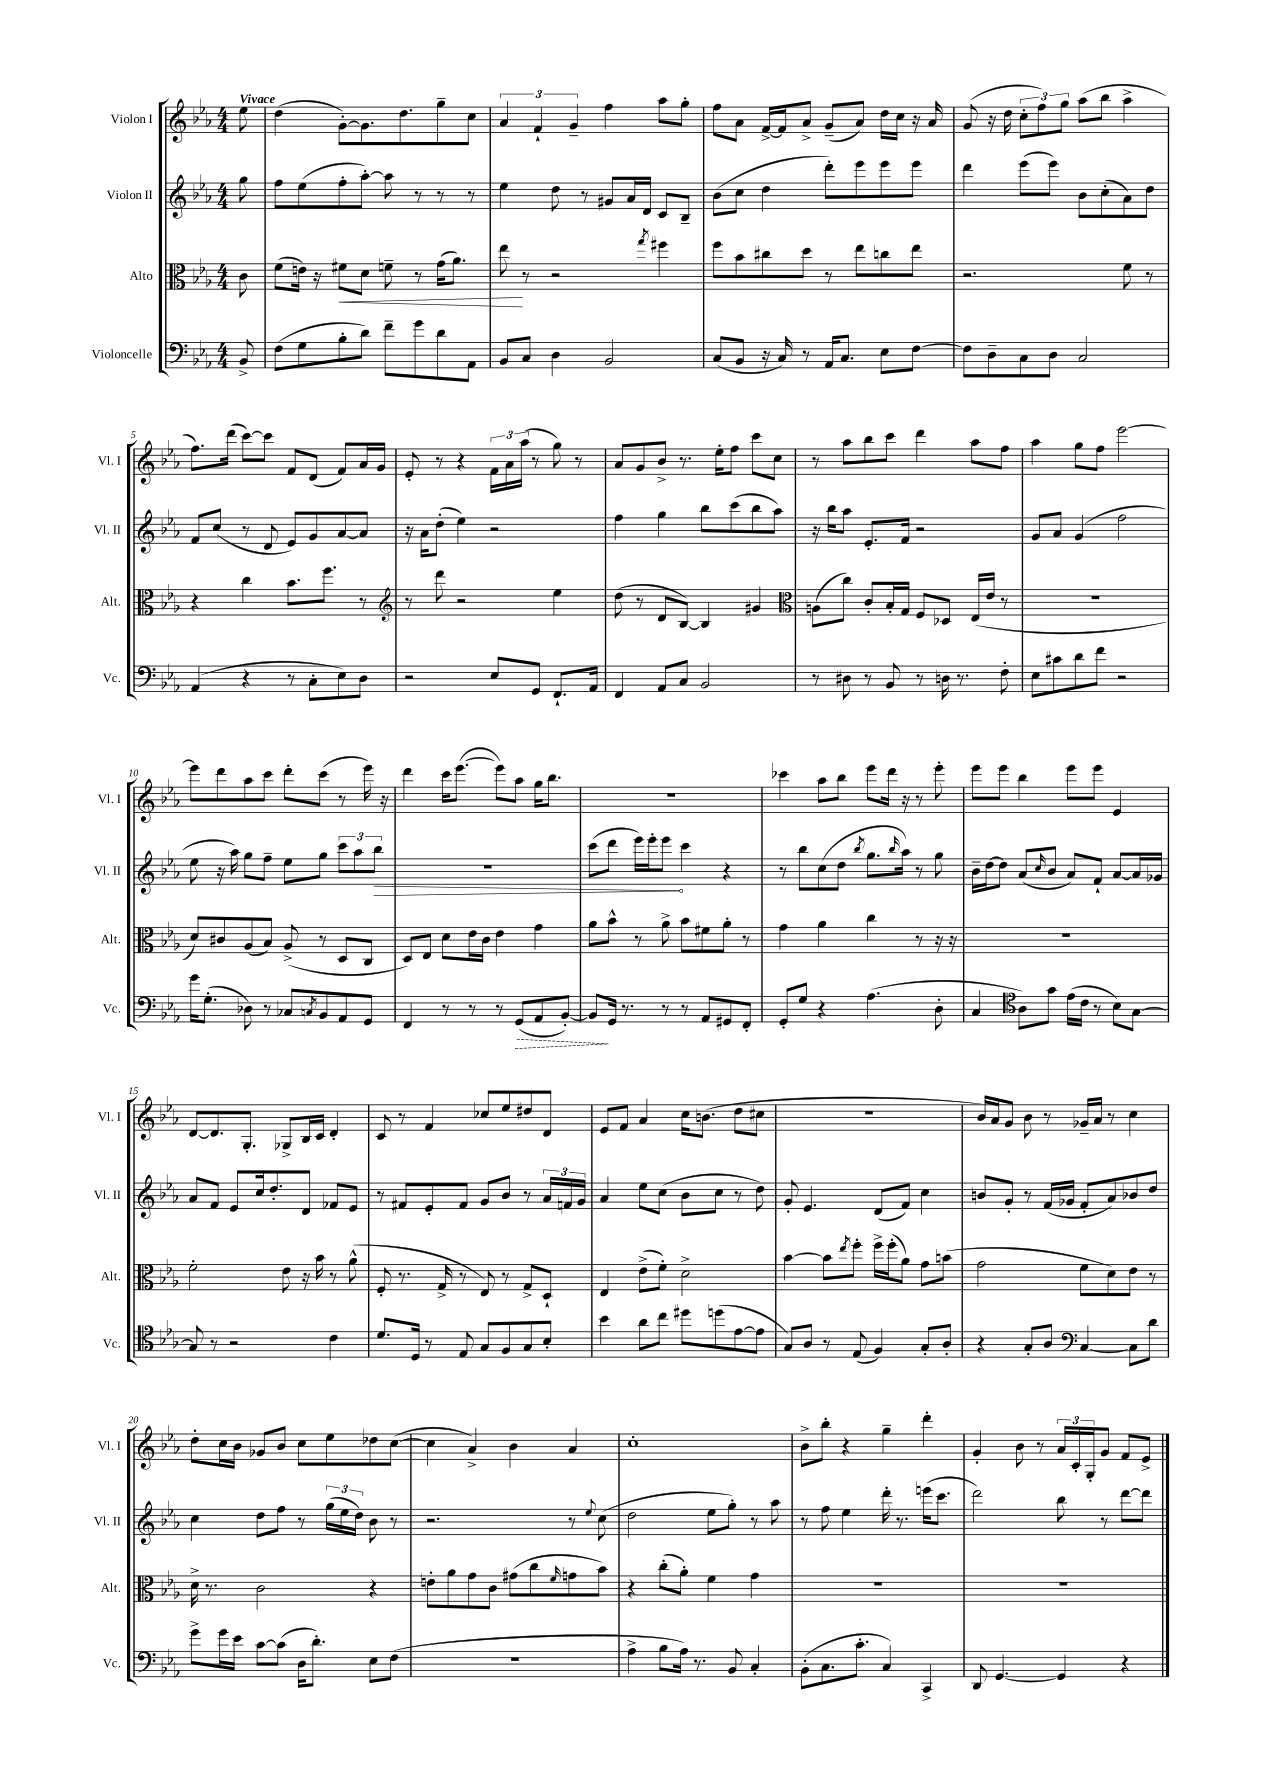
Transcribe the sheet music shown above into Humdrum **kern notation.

**kern	**kern	**kern	**kern
*staff4	*staff3	*staff2	*staff1
*clefF4	*clefC3	*clefG2	*clefG2
*k[b-e-a-]	*k[b-e-a-]	*k[b-e-a-]	*k[b-e-a-]
*M4/4	*M4/4	*M4/4	*M4/4
8BB-^/	8c\	8gg\	8ee-\
=	=	=	=
(8F\L	(8f\L	8ff\L	(4dd\
8G\	16e\Jk)	(8ee-\	.
.	16r	.	.
8B-'\	8f#\L	8ff'\	[8g'\L)
8d\J)	8d\J	[8aa-'\J)	8.g\]
8f~\L	8f~\	8aa-\]	.
.	.	.	8.dd\
8g\	8r	8r	.
8d\	(16g\LK	8r	8gg~\
.	8.a-\J)	.	.
8AA-\J	.	8r	8cc\J
=	=	=	=
8BB-/L	8ee-\	4ee-\	6a-/
8C/J	8r	.	.
.	.	.	6f`/
4D\	2r	8dd\	.
.	.	.	6g~/
.	.	8r	.
2BB-/	.	8g#/L	4ff\
.	.	16a-/L	.
.	.	16d/JJ	.
.	8qgg/	.	.
.	4ff#\	8c/L	8aa-\L
.	.	8B-~/J	8gg'\J
=	=	=	=
(8C/L	8ff\L	(8b-\L	8ff\L
8BB-/J	8b-\	8cc\J	8a-\J
16r	8cc#\	4dd\	[16f^/LL
16C/)	.	.	16f/]J
8r	8dd\J	.	8a-^/J
16AA-/LK	8r	8ddd'\L)	(8g~/L
8.C/J	.	.	.
.	8ee-\L	8eee-\	8a-/J)
8E-\L	8cc\	8eee-\	16dd\LL
.	.	.	16cc\JJ
[8F\J	8ee-\J	8eee-\J	16r
.	.	.	16a-/
=	=	=	=
8F\]L	2.r	4ddd\	(8g/
8D~\	.	.	16r
.	.	.	16dd\
8C\	.	(8eee-\L	12cc'\L
.	.	.	12ff\)
8D\J	.	8eee-\J)	.
.	.	.	12gg\J
2C/	.	8b-\L	(8aa-\L
.	.	(8cc'\	8bb-\J
.	8f\	8a-\)	4aa-^\
.	8r	8dd\J	.
=	=	=	=
(4AA-/	4r	8f/L	8.ff\L)
.	.	(8cc/J	.
.	.	.	(16ddd\Jk
4r	4cc\	8r	[8ccc\L)
.	.	8d/	8ccc\]J
8r	8.b-\L	8e-/L)	8f/L
8C'\L	.	8g/	(8d/J
.	8.ff\J	.	.
8E-\)	.	[8a-/	8f/L)
8D\J	8r	8a-/]J	16a-/L
.	.	.	16g/JJ
=	=	=	=
*	*clefG2	*	*
2r	8r	16r	8e-'/
.	.	16a-\LK	.
.	8ddd\	(8dd'\J	8r
.	2r	4ee-\)	4r
8E-/L	.	2r	24f\LL
.	.	.	24a-\
.	.	.	(24aa-\JJ
8GG/J	.	.	8r
8.FF`/L	4ee-\	.	8gg\)
.	.	.	8r
16AA-/Jk	.	.	.
=	=	=	=
4FF/	(8dd\	4ff\	8a-/L
.	8r	.	8g/
8AA-/L	8d/L	4gg\	8b-^/J
8C/J	[8B-/J)	.	8.r
2BB-/	4B-/]	8bb-\L	.
.	.	.	16ee-'\LK
.	.	(8ccc\	8ff\J
.	4g#/	8bb-\	8ccc\L
.	.	8aa-\J)	8cc\J
=	=	=	=
*	*clefC3	*	*
8r	(8A\L	16r	8r
.	.	16bb-\LK	.
8D#\	8cc\J)	8aa-\J	8aa-\L
8r	8c'/L	8.e-'/L	8bb-\
8BB-/	16B-'/L	.	8ccc\J
.	16G/JJ	16f/Jk	.
8r	8F/L	2r	4ddd\
16D\	8D-/J	.	.
8.r	.	.	.
.	(16E-/LL	.	8aa-\L
.	16e-/JJ	.	.
8F'\	8r	.	8ff\J
=	=	=	=
8E-\L	1r	8g/L	4aa-\
8c#\	.	8a-/J	.
8d\	.	(4g/	8gg\L
8f\J	.	.	8ff\J
2r	.	2ff\	[2eee-\
=	=	=	=
16g\LK	8d/L)	8ee-\	8eee-\]L
(8.G'\J	.	.	.
.	8c#/	16r	8ddd\
.	.	16aa-\)	.
8D-\)	(8A-/	8gg\L	8aa-\
8r	8B-/J)	8ff~\J	8ccc\J
8C-/L	(8A-^/	8ee-\L	8ddd'\L
8qC/	.	.	.
8BB-/	8r	8gg\J	(8ccc\J
8AA-/	8D/L	12ccc\L	8r
.	.	12aa-\	.
8GG/J	8C/J	.	16eee-\)
.	.	12bb-\J	.
.	.	.	16r
=	=	=	=
4FF/	8D/L)	1r	4ddd\
.	8E-/J	.	.
8r	8d\L	.	16ccc\LK
.	.	.	([8.eee-\J
8r	16e-\L	.	.
.	16c\JJ	.	.
8r	4e-\	.	8eee-\]L)
(8GG/L	.	.	8aa-\J
8AA-/	4g\	.	16gg\LK
.	.	.	8.bb-\J
[8BB-'/J)	.	.	.
=	=	=	=
8BB-/]L	8a-\L	(8ccc\L	1r
16GG/Jk	8b-^^\J	8ddd\J	.
8.r	.	.	.
.	8r	16eee-\LL)	.
.	.	16eee-'\J	.
8r	8a-^\	8eee-\J	.
8r	8b-\L	4ccc\	.
8AA-/L	8f#\	.	.
8GG#/	8a-'\J	4r	.
8FF'/J	8r	.	.
=	=	=	=
8GG'/L	4g\	8r	4ccc-\
8G/J	.	8bb-\L	.
4r	4a-\	(8cc\	8aa-\L
.	.	8dd\J	8bb-\J
.	.	8qbb-/	.
(4.A-\	4cc\	8.gg\L	8eee-\L
.	.	.	16ddd\Jk
.	.	16qqbb-/	.
.	.	16aa-\Jk)	16r
.	8r	8r	8r
8D'\	16r	8gg\	8eee-'\
.	16r	.	.
=	=	=	=
4C/	1r	16b-~\LL	8eee-\L
.	.	[16dd\J	.
.	.	8dd\]J	8eee-\J
*clefC4	*	*	*
8A-\L)	.	(8a-/L	4bb-\
.	.	16qqcc/	.
8g\J	.	8b-/J	.
(16e-\LL	.	8a-/L)	8eee-\L
16c\JJ	.	.	.
8r	.	8f`/J	8eee-\J
8B-\L)	.	[8a-/L	4e-/
[8G\J	.	16a-/]L	.
.	.	16g-/JJ	.
=	=	=	=
8G/]	2f'\	8a-/L	[8d/L
8r	.	8f/J	8.d/]
2r	.	8e-/L	.
.	.	.	8.G'/J
.	.	16cc/k	.
.	.	8.dd'/	.
.	8e-\	.	8G-^/L
.	16r	8d/J	16B-/L
.	16b-\	.	16c/JJ
4c\	8r	8f-/L	4d'/
.	(8a-^^\	8e-/J	.
=	=	=	=
8.d/L	8F'/	8r	8c/
.	8.r	8f#/L	8r
16D/Jk	.	.	.
8r	.	8e-'/	4f/
.	16G^/	.	.
8E-/	8r	8f#/J	.
8G/L	8E-/)	8g/L	8cc-/L
8F/	8r	8b-/J	8ee-/
8G/	8G^/L	8r	8dd#/
8B-'/J	8D`/J	24a-/LL	8d/J
.	.	24f/	.
.	.	24g/JJ	.
=	=	=	=
4b-\	4E-/	4a-/	8e-/L
.	.	.	8f/J
8a-\L	(8e-^\L	8ee-\L	4a-/
8cc\J	8f'\J)	(8cc\J	.
8dd#\L	2d^\	8b-\L	16cc\LK
.	.	.	(8.b\J
(8dd\	.	8cc\J	.
[8e-\	.	8r	8dd\L
8e-\]J	.	8dd\)	8cc#\J
=	=	=	=
8G/L)	[4b-\	8g'/	1r
8A-/J	.	4.e-/	.
8r	8b-\]L	.	.
.	8qee-/	.	.
(8E-/	8ff'\J	.	.
4F/)	16ff^\LL	(8d/L	.
.	(16ff'\J	.	.
.	8a-\J)	8f/J)	.
8G'/L	8g\L	4cc\	.
8A-'/J	(8b\J	.	.
=	=	=	=
4r	2g\	8b/L	16b-/LL)
.	.	.	16a-/J
.	.	8g'/J	8g/J
8G'/L	.	8r	8b-\
8A-/J	.	(16f/LL	8r
.	.	16g-/JJ	.
*clefF4	*	*	*
[4C/	8f\L	8f'/L	16g-~/LL
.	.	.	16a-/JJ
.	8d\)	8a-/)	8r
8C\]L	8e-\J	8b-/	4cc\
8d\J	8r	8dd/J	.
=	=	=	=
8g^\L	16d^\	4cc\	8dd'\L
.	8.r	.	.
16g\L	.	.	16cc\L
16e-\JJ	.	.	16b-\JJ
[8c\L	2c\	8dd\L	8g-/L
(8c\]J	.	8ff\J	8b-/J
16D\LK	.	8r	8cc\L
8.d'\J)	.	.	.
.	.	(24gg\LL	8ee-\
.	.	24ee-\	.
.	.	24dd\JJ)	.
8E-\L	4r	8b-\	8dd-\
(8F\J	.	8r	([8cc\J
=	=	=	=
1r	8e'\L	2.r	4cc\]
.	8a-\	.	.
.	8g\	.	4a-^/)
.	8c\J	.	.
.	(8g#\L	.	4b-\
.	8cc\	.	.
.	16qqf/	.	.
.	8g\	8r	4a-/
.	.	8qqee-/	.
.	8b-\J)	(8cc\	.
=	=	=	=
4A-^\	4r	2dd\	1cc'
8B-\L	(8cc'\L	.	.
16A-\Jk)	8a-'\J)	.	.
8.r	.	.	.
.	4f\	8ee-\L	.
8BB-/	.	8gg'\J)	.
4C'/	4g\	8r	.
.	.	8aa-\	.
=	=	=	=
(8BB-'\L	1r	8r	8b-^\L
8.C\	.	8ff\	8bb-'\J
.	.	4ee-\	4r
8.c'\J	.	.	.
4C/)	.	16ddd'\	4gg~\
.	.	8.r	.
4CC^/	.	(16eee\LK	4ddd'\
.	.	8.ccc\J	.
=	=	=	=
8DD/	1r	2ddd\)	4g'/
[4.GG/	.	.	.
.	.	.	8b-\
.	.	.	8r
4GG/]	.	8bb-\	24a-/LL
.	.	.	24c'/
.	.	.	24G'/J
.	.	8r	8g/J
4r	.	[8ddd\L	8f/L
.	.	8ddd\]J	8e-^/J
==	==	==	==
*-	*-	*-	*-
